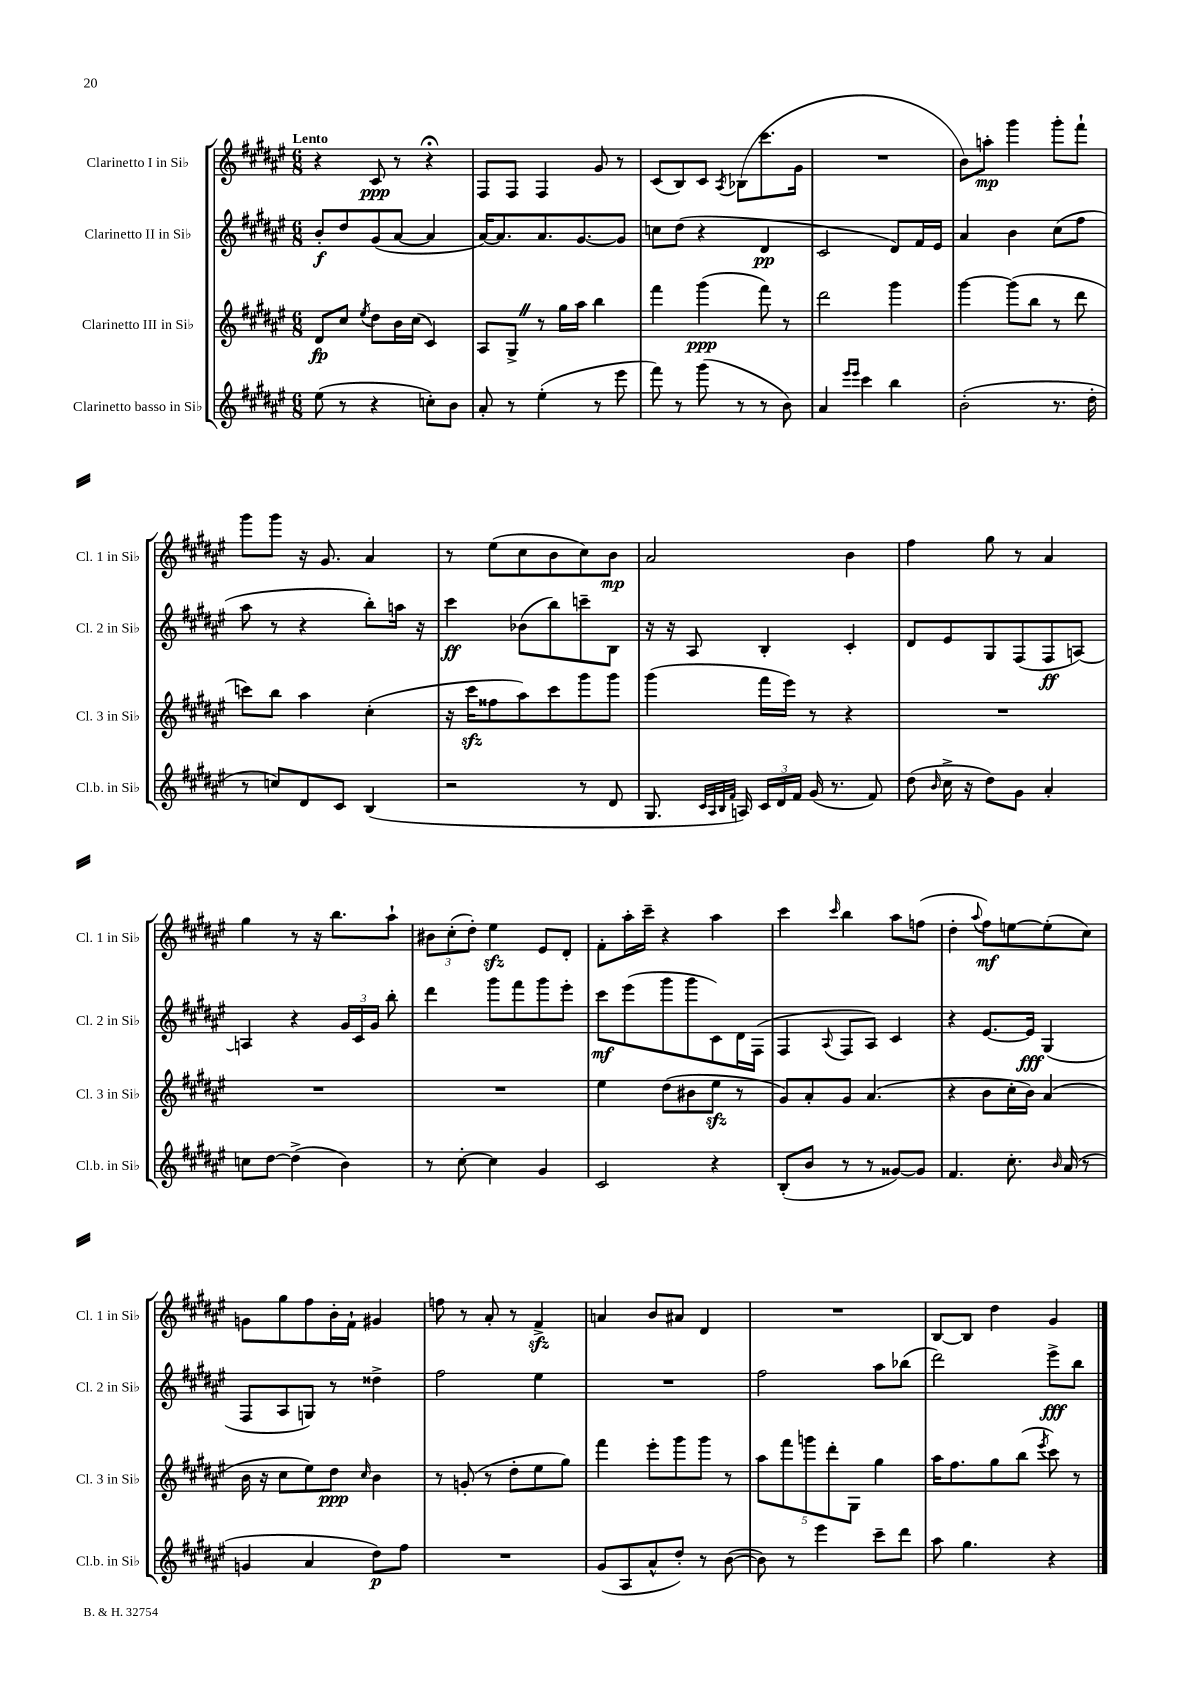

**kern	**dynam	**kern	**dynam	**kern	**dynam	**kern	**dynam
*part4	*part4	*part3	*part3	*part2	*part2	*part1	*part1
*staff4	*staff4	*staff3	*staff3	*staff2	*staff2	*staff1	*staff1
*I"Clarinetto basso in Si♭	*	*I"Clarinetto III in Si♭	*	*I"Clarinetto II in Si♭	*	*I"Clarinetto I in Si♭	*
*I'Cl.b. in Si♭	*	*I'Cl. 3 in Si♭	*	*I'Cl. 2 in Si♭	*	*I'Cl. 1 in Si♭	*
*clefG2	*	*clefG2	*	*clefG2	*	*clefG2	*
*k[f#c#g#d#a#e#]	*	*k[f#c#g#d#a#e#]	*	*k[f#c#g#d#a#e#]	*	*k[f#c#g#d#a#e#]	*
*M6/8	*	*M6/8	*	*M6/8	*	*M6/8	*
=1	=1	=1	=1	=1	=1	=1	=1
!	!	!	!	!	!	!LO:TX:a:B:t=Lento	!
(8ee#\	.	8d#/L	fp	8b'/L	f	4r	.
8r	.	8cc#/J	.	8dd#/	.	.	.
.	.	8qee#/	.	.	.	.	.
4r	.	8dd#\L	.	(8g#/	.	8c#/	ppp
.	.	16b\L	.	[8a#/J	.	8r	.
.	.	(16cc#\JJ	.	.	.	.	.
8ccn'\L)	.	4c#/)	.	4a#/]	.	4r;<	.
8b\J	.	.	.	.	.	.	.
=2	=2	=2	=2	=2	=2	=2	=2
8a#'/	.	8A#/L	.	[16a#/KL)	.	8F#/L	.
.	.	.	.	8.a#/]	.	.	.
8r	.	8G#^Z/J	.	.	.	8F#/J	.
(4ee#'\	.	8r	.	8.a#/	.	4F#/	.
.	.	16gg#\LL	.	.	.	.	.
.	.	16aa#\JJ	.	[8.g#/	.	.	.
8r	.	4bb\	.	.	.	8g#/	.
8eee#\	.	.	.	8g#/J]	.	8r	.
=3	=3	=3	=3	=3	=3	=3	=3
8fff#\)	.	4fff#\	.	8ccn\L	.	(8c#/L	.
8r	.	.	.	(8dd#\J	.	8B/)	.
(8ggg#\	.	(4ggg#\	ppp	4r	.	8c#/J	.
.	.	.	.	.	.	8qA#/	.
8r	.	.	.	.	.	(8B-X\L	.
8r	.	8fff#\)	.	4d#/	pp	8.ccc#\	.
8b\)	.	8r	.	.	.	.	.
.	.	.	.	.	.	16g#\Jk	.
=4	=4	=4	=4	=4	=4	=4	=4
4a#/	.	2ddd#\	.	2c#/	.	2.r	.
16qqeee#/LL	.	.	.	.	.	.	.
16qqeee#/JJ	.	.	.	.	.	.	.
4ccc#\	.	.	.	.	.	.	.
4bb\	.	4ggg#\	.	8d#/L)	.	.	.
.	.	.	.	16f#/L	.	.	.
.	.	.	.	16e#/JJ	.	.	.
=5	=5	=5	=5	=5	=5	=5	=5
(2b'\	.	[4ggg#\	.	4a#/	.	8b\L)	.
.	.	.	.	.	.	8aan'\J	mp
.	.	(8ggg#\L]	.	4b\	.	4ggg#\	.
.	.	8bb\J	.	.	.	.	.
8.r	.	8r	.	(8cc#\L	.	8ggg#'\L	.
.	.	8ddd#\	.	8ff#\J	.	8fff#`\J	.
16dd#'\	.	.	.	.	.	.	.
!!LO:LB:g=z
=6	=6	=6	=6	=6	=6	=6	=6
8r	.	8cccn\L)	.	8aa#\	.	8ggg#\L	.
8ccn/L)	.	8bb\J	.	8r	.	8ggg#\J	.
8d#/	.	4aa#\	.	4r	.	16r	.
.	.	.	.	.	.	8.g#/	.
8c#/J	.	.	.	.	.	.	.
(4B/	.	(4cc#'\	.	8bb'\L)	.	4a#/	.
.	.	.	.	16aan\Jk	.	.	.
.	.	.	.	16r	.	.	.
=7	=7	=7	=7	=7	=7	=7	=7
2r	.	16r	.	4ccc#\	ff	8r	.
.	.	16ccc#zz\KL	.	.	.	.	.
.	.	8ff##X\	.	.	.	(8ee#\L	.
.	.	8aa#\)	.	(8b-X\L	.	8cc#\	.
.	.	8ccc#\	.	8bb\)	.	8b\	.
8r	.	8ggg#\	.	8cccn~\	.	8cc#\)	.
8d#/	.	8ggg#\J	.	8B\J	.	8b\J	mp
=8	=8	=8	=8	=8	=8	=8	=8
8.G#/	.	(4ggg#\	.	16r	.	2a#/	.
.	.	.	.	16r	.	.	.
.	.	.	.	8A#/	.	.	.
32qqc#/LLL	.	.	.	.	.	.	.
32qqA#/	.	.	.	.	.	.	.
32qqB/	.	.	.	.	.	.	.
32qqf#/JJJ	.	.	.	.	.	.	.
16An/)	.	.	.	.	.	.	.
24c#/LL	.	16fff#\LL	.	4B'/	.	.	.
24d#/	.	.	.	.	.	.	.
.	.	16eee#\JJ)	.	.	.	.	.
24f#/JJ	.	.	.	.	.	.	.
(16g#/	.	8r	.	.	.	.	.
8.r	.	.	.	.	.	.	.
.	.	4r	.	4c#'/	.	4b\	.
8f#/)	.	.	.	.	.	.	.
=9	=9	=9	=9	=9	=9	=9	=9
(8dd#\	.	2.r	.	8d#/L	.	4ff#\	.
16qqb/	.	.	.	.	.	.	.
16cc#^\	.	.	.	8e#/	.	.	.
16r	.	.	.	.	.	.	.
8dd#\L)	.	.	.	8G#/	.	8gg#\	.
8g#\J	.	.	.	(8F#/	.	8r	.
4a#'/	.	.	.	8F#/	ff	4a#/	.
.	.	.	.	[8An/J)	.	.	.
!!LO:LB:g=z
=10	=10	=10	=10	=10	=10	=10	=10
8ccn\L	.	2.r	.	4An/]	.	4gg#\	.
[8dd#\J	.	.	.	.	.	.	.
(4dd#^\]	.	.	.	4r	.	8r	.
.	.	.	.	.	.	16r	.
.	.	.	.	.	.	8.bb\L	.
4b\)	.	.	.	24g#/LL	.	.	.
.	.	.	.	24c#/	.	.	.
.	.	.	.	24g#/JJ	.	.	.
.	.	.	.	8bb'\	.	8aa#`\J	.
=11	=11	=11	=11	=11	=11	=11	=11
8r	.	2.r	.	4ddd#\	.	12b#X\L	.
.	.	.	.	.	.	(12cc#'\	.
[8cc#'\	.	.	.	.	.	.	.
.	.	.	.	.	.	12dd#'\J)	.
4cc#\]	.	.	.	8ggg#\L	.	4ee#zz\	.
.	.	.	.	8fff#\	.	.	.
4g#/	.	.	.	8ggg#\	.	8e#/L	.
.	.	.	.	8eee#'\J	.	8d#'/J	.
=12	=12	=12	=12	=12	=12	=12	=12
2c#/	.	4ee#\	.	8ccc#\L	mf	8f#'\L	.
.	.	.	.	(8eee#\	.	16aa#'\L	.
.	.	.	.	.	.	16ccc#~\JJ	.
.	.	(8dd#\L	.	8ggg#\	.	4r	.
.	.	8b#X\	.	8ggg#\	.	.	.
4r	.	8ee#zz\J	.	8c#\)	.	4aa#\	.
.	.	8r	.	16d#\L	.	.	.
.	.	.	.	(16F#\JJ	.	.	.
=13	=13	=13	=13	=13	=13	=13	=13
(8B'/L	.	8g#/L)	.	4F#/	.	4ccc#\	.
8b/J	.	8a#'/	.	.	.	.	.
.	.	.	.	8qqA#/	.	16qqccc#/	.
8r	.	8g#/J	.	8F#/L	.	4bb\	.
8r	.	(4.a#/	.	8A#/J)	.	.	.
[8g##X/L)	.	.	.	4c#/	.	8aa#\L	.
8g##/J]	.	.	.	.	.	(8ffn\J	.
=14	=14	=14	=14	=14	=14	=14	=14
4.f#/	.	4r	.	4r	.	4dd#'\	.
.	.	.	.	.	.	8qqaa#/	.
.	.	8b\L	.	[8.e#/L	.	8ff#\L)	mf
8.cc#'\	.	16cc#'\L	.	.	.	[8een\	.
.	.	16b\JJ)	.	16e#/Jk]	fff	.	.
.	.	(4a#/	.	(4G#/	.	(8ee'\]	.
16qqb/	.	.	.	.	.	.	.
(16a#/	.	.	.	.	.	.	.
8r	.	.	.	.	.	8cc#\J)	.
!!LO:LB:g=z
=15	=15	=15	=15	=15	=15	=15	=15
4gn/	.	16b\	.	8F#/L	.	8gn\L	.
.	.	16r	.	.	.	.	.
.	.	8cc#\L	.	8A#/	.	8gg#\	.
4a#/	.	8ee#\)	.	8Gn/J)	.	8ff#\	.
.	.	8dd#\J	ppp	8r	.	16b'\L	.
.	.	.	.	.	.	16f#`\JJ	.
.	.	16qqcc#/	.	.	.	.	.
8dd#\L)	p	4b\	.	4dd##X^\	.	4g#X/	.
8ff#\J	.	.	.	.	.	.	.
=16	=16	=16	=16	=16	=16	=16	=16
2.r	.	8r	.	2ff#\	.	8ffn\	.
.	.	(8gn'/	.	.	.	8r	.
.	.	8r	.	.	.	8a#'/	.
.	.	8dd#'\L	.	.	.	8r	.
.	.	8ee#\	.	4ee#\	.	4f#zz^/	.
.	.	8gg#\J)	.	.	.	.	.
=17	=17	=17	=17	=17	=17	=17	=17
(8g#/L	.	4fff#\	.	2.r	.	4an/	.
8A#/	.	.	.	.	.	.	.
8a#^^/	.	8eee#'\L	.	.	.	8b/L	.
8dd#'/J)	.	8ggg#\	.	.	.	8a#X/J	.
8r	.	8ggg#\J	.	.	.	4d#/	.
([8b\	.	8r	.	.	.	.	.
=18	=18	=18	=18	=18	=18	=18	=18
8b\])	.	10aa#\L	.	2ff#\	.	2.r	.
.	.	10fff#\	.	.	.	.	.
8r	.	.	.	.	.	.	.
.	.	10gggn\	.	.	.	.	.
4eee#\	.	.	.	.	.	.	.
.	.	10ddd#'\	.	.	.	.	.
.	.	10G#\J	.	.	.	.	.
8ccc#~\L	.	4gg#\	.	8aa#\L	.	.	.
8ddd#\J	.	.	.	(8bb-X\J	.	.	.
=19	=19	=19	=19	=19	=19	=19	=19
8aa#\	.	16aa#\KL	.	2ddd#\)	.	[8B/L	.
.	.	8.ff#\	.	.	.	.	.
4.gg#\	.	.	.	.	.	8B/J]	.
.	.	8gg#\	.	.	.	4dd#\	.
.	.	(8bb\J	.	.	.	.	.
.	.	8qeee#/	.	.	.	.	.
4r	.	8ccc#\)	.	8eee#^\L	fff	4g#/	.
.	.	8r	.	8bb\J	.	.	.
==	==	==	==	==	==	==	==
*-	*-	*-	*-	*-	*-	*-	*-
